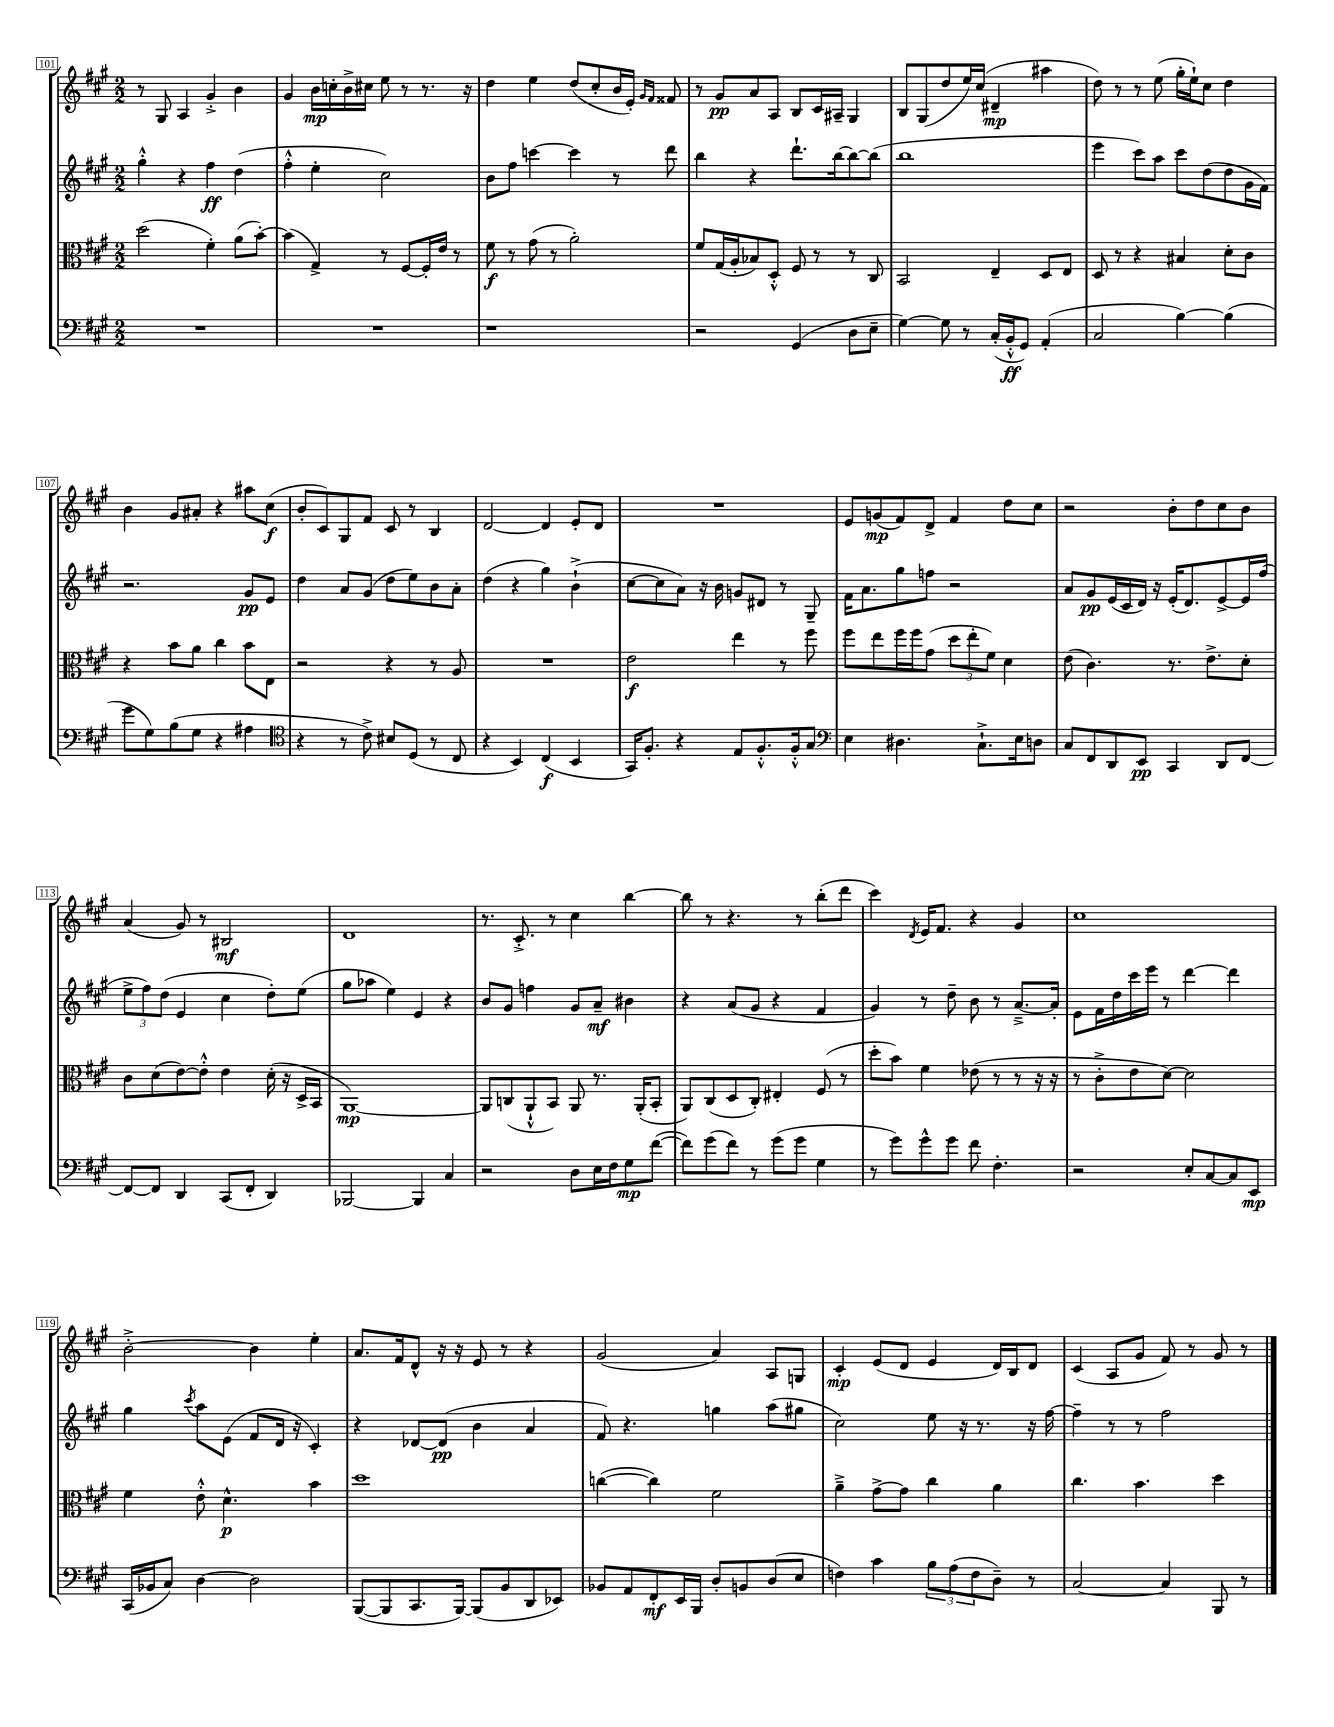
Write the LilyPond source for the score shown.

<<
\new StaffGroup <<
\new Staff = "s0" {
    \clef treble \key a \major \numericTimeSignature \time 2/2
    r8 gis8 a4 gis'4-.-> b'4 |
    gis'4 b'16\mp c''16-. b'16-> cis''16 e''8 r8 r8. r16 |
    d''4 e''4 d''8( cis''8-. b'16 e'16-.) \grace { gis'16 fis'16 } fisis'8 |
    r8 gis'8\pp a'8 a8 b8 cis'16 ais16-- gis4 |
    b8 gis8( d''8 e''16) cis''16( dis'4--\mp ais''4 |
    d''8) r8 r8 e''8( gis''16-. e''16-!) cis''8 d''4 |
    b'4 gis'8 ais'8-. r4 ais''8 cis''8\f( |
    b'8-. cis'8) gis8 fis'8 cis'8 r8 b4 |
    d'2~ d'4 e'8-. d'8 |
    R1 |
    e'8 g'8\mp( fis'8) d'8-> fis'4 d''8 cis''8 |
    r2 b'8-. d''8 cis''8 b'8 |
    a'4( gis'8) r8 bis2\mf |
    d'1 |
    r8. cis'8.-.-> r8 cis''4 b''4~ |
    b''8 r8 r4. r8 b''8-.( d'''8 |
    cis'''4) \acciaccatura { d'8 } e'16 fis'8. r4 gis'4 |
    cis''1 |
    b'2~-.-> b'4 e''4-. |
    a'8. fis'16 d'8-^ r16 r16 e'8 r8 r4 |
    gis'2( a'4) a8 g8 |
    cis'4-.\mp e'8( d'8 e'4 d'16) b16 d'8 |
    cis'4( a8 gis'8 fis'8) r8 gis'8 r8 \bar "|." |
}
\new Staff = "s1" {
    \clef treble \key a \major \numericTimeSignature \time 2/2
    gis''4-.-^ r4 fis''4\ff d''4( |
    fis''4-.-^ e''4-. cis''2) |
    b'8 fis''8 c'''4~ c'''4 r8 d'''8 |
    b''4 r4 d'''8.-! b''16~ b''8~ b''8( |
    b''1 |
    e'''4 cis'''8) a''8 cis'''8 d''8( d''8 gis'16 fis'16) |
    r2. gis'8\pp e'8 |
    d''4 a'8 gis'8( d''8 e''8) b'8 a'8-. |
    d''4( r4 gis''4) b'4-!->( |
    cis''8~ cis''8 a'8) r16 b'16 g'8 dis'8 r8 gis8-- |
    fis'16 a'8. gis''8 f''8 r2 |
    a'8 gis'8\pp e'16( cis'16 d'16) r16 e'16-.( d'8.) e'8~-> e'16 fis''16( |
    \tuplet 3/2 { e''8-> fis''8) d''8( } e'4 cis''4 d''8-.) e''8( |
    gis''8 aes''8 e''4) e'4 r4 |
    b'8 gis'8 f''4 gis'8 a'8--\mf bis'4 |
    r4 a'8( gis'8 r4 fis'4 |
    gis'4) r8 d''8-- b'8 r8 a'8.~---> a'16-. |
    e'8 fis'16 d''16 cis'''16 e'''16 r8 d'''4~ d'''4 |
    gis''4 \acciaccatura { cis'''8 } a''8 e'8( fis'8 d'16 r16 cis'4-.) |
    r4 des'8~ des'8\pp( b'4 a'4 |
    fis'8) r4. g''4 a''8( gis''8 |
    cis''2) e''8 r16 r8. r16 fis''16~ |
    fis''4-- r8 r8 fis''2 \bar "|." |
}
\new Staff = "s2" {
    \clef alto \key a \major \numericTimeSignature \time 2/2
    d''2( fis'4-.) a'8( b'8~-.) |
    b'4( gis4->) r8 fis8~ fis16-. e'16 r8 |
    fis'8\f r8 gis'8( r8 a'2-.) |
    fis'8 gis16( a16-. bes8) d8-.-^ fis8 r8 r8 cis8 |
    b,2 e4-- d8 e8 |
    d8 r8 r4 bis4 d'8-. cis'8 |
    r4 b'8 a'8 cis''4 b'8 e8 |
    r2 r4 r8 a8 |
    R1 |
    e'2\f e''4 r8 fis''8 |
    fis''8 e''8 fis''16 fis''16 gis'8( \tuplet 3/2 { d''8 e''8-. fis'8) } d'4 |
    e'8( cis'4.) r8. e'8.-> d'8-. |
    cis'8 d'8( e'8~) e'8-.-^ e'4 d'16-.( r16 d16-> b,16 |
    a,1~\mp) |
    a,8 c8( a,8-!-^ b,8) a,8 r8. a,16-.( b,8-. |
    a,8) cis8( d8 cis8-.) eis4-. fis8( r8 |
    d''8-. b'8) fis'4 ees'8( r8 r8 r16 r16 |
    r8 cis'8-.-> e'8 d'8~) d'2 |
    fis'4 e'8-.-^ d'4.-^\p b'4 |
    d''1 |
    c''4~( c''4) fis'2 |
    a'4---> gis'8~-> gis'8 cis''4 a'4 |
    cis''4. b'4. d''4 \bar "|." |
}
\new Staff = "s3" {
    \clef bass \key a \major \numericTimeSignature \time 2/2
    R1 |
    R1 |
    r1 |
    r2 gis,4( d8 e8-- |
    gis4~) gis8 r8 cis16-.( b,16-.-^\ff gis,8) a,4-.( |
    cis2 b4~) b4( |
    gis'8 gis8) b8( gis8 r4 ais4 |
    \clef tenor r4 r8 cis'8->) bis8 d8( r8 cis8 |
    r4 b,4) cis4\f( b,4 |
    gis,16) fis8.-. r4 e8 fis8.-.-^ fis16-.-^ gis8 |
    \clef bass e4 dis4. cis8.-!-> e16 d8 |
    cis8 fis,8 d,8 e,8\pp cis,4 d,8 fis,8~ |
    fis,8~ fis,8 d,4 cis,8( fis,8-. d,4) |
    bes,,2~ bes,,4 cis4 |
    r2 d8 e16 fis16 gis8\mp fis'8~( |
    fis'8) gis'8( fis'8) r8 gis'8( gis'8 gis4 |
    r8 gis'8) gis'8-^ gis'8 fis'8 fis4.-. |
    r2 e8-. cis8~ cis8 e,8\mp |
    cis,16( bes,16 cis8) d4~ d2 |
    b,,8~( b,,8 cis,8. b,,16~) b,,8( b,8 d,8 ees,8) |
    bes,8 a,8 fis,8-.\mf e,16 b,,16 d8-. b,8 d8( e8 |
    f4) cis'4 \tuplet 3/2 { b8 a8( f8 } d8--) r8 |
    cis2~ cis4 b,,8 r8 \bar "|." |
}
>>
>>
\layout { \context { \Score currentBarNumber = #101 \override BarNumber.stencil = #(make-stencil-boxer 0.1 0.3 ly:text-interface::print) } }
